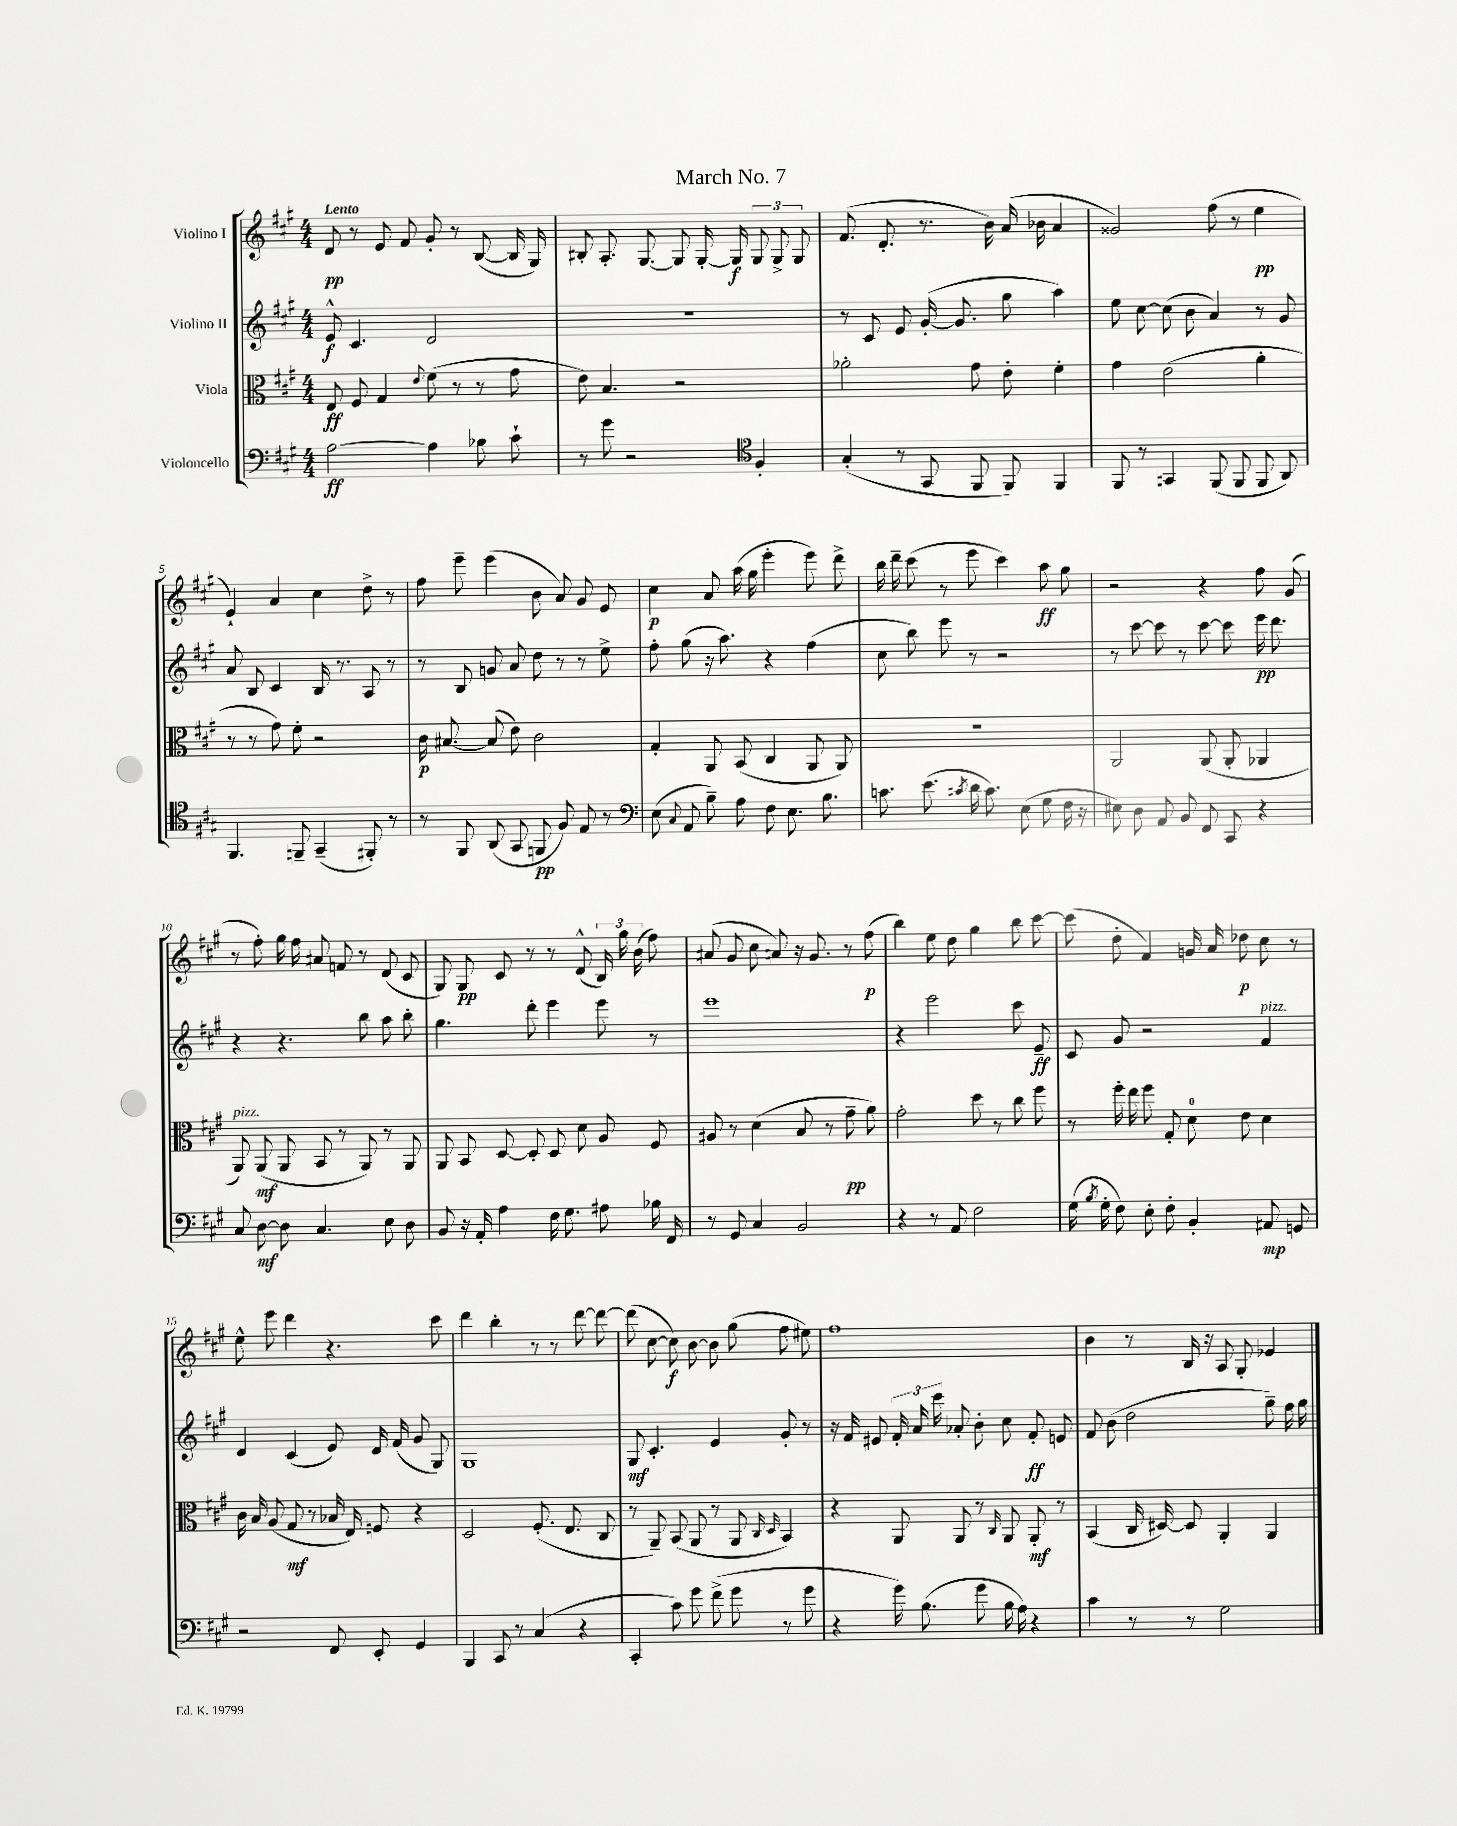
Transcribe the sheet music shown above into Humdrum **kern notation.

**kern	**dynam	**kern	**dynam	**kern	**dynam	**kern	**dynam
*part4	*part4	*part3	*part3	*part2	*part2	*part1	*part1
*staff4	*staff4	*staff3	*staff3	*staff2	*staff2	*staff1	*staff1
*I"Violoncello	*	*I"Viola	*	*I"Violino II	*	*I"Violino I	*
*clefF4	*	*clefC3	*	*clefG2	*	*clefG2	*
*k[f#c#g#]	*	*k[f#c#g#]	*	*k[f#c#g#]	*	*k[f#c#g#]	*
*M4/4	*	*M4/4	*	*M4/4	*	*M4/4	*
=1	=1	=1	=1	=1	=1	=1	=1
!	!	!	!	!	!	!LO:TX:a:B:t=Lento	!
[2A\	ff	8E/	ff	8e^^/	f	8d/	pp
.	.	8F#/	.	4.c#/	.	8r	.
.	.	4G#/	.	.	.	8e/	.
.	.	.	.	.	.	8f#/	.
.	.	8qqe/	.	.	.	.	.
4A\]	.	(8f#\	.	2d/	.	8g#'/	.
.	.	8r	.	.	.	8r	.
8B-X\	.	8r	.	.	.	([8B/	.
8c#`\	.	8g#\	.	.	.	16B/]	.
.	.	.	.	.	.	16G#/)	.
=2	=2	=2	=2	=2	=2	=2	=2
8r	.	8e\)	.	1r	.	8B#X'/	.
8g#\	.	4.B/	.	.	.	8.A'/	.
2r	.	.	.	.	.	.	.
.	.	.	.	.	.	[8.G#/	.
.	.	2r	.	.	.	8G#/]	.
.	.	.	.	.	.	[16G#'/	.
.	.	.	.	.	.	16G#/]	f
*clefC4	*	*	*	*	*	*	*
4F#'/	.	.	.	.	.	12G#/	.
.	.	.	.	.	.	12G#^/	.
.	.	.	.	.	.	12G#/	.
=3	=3	=3	=3	=3	=3	=3	=3
(4G#'/	.	2a-X'\	.	8r	.	(8.f#/	.
.	.	.	.	8c#/	.	.	.
.	.	.	.	.	.	8.d'/	.
8r	.	.	.	8e/	.	.	.
8GG#/	.	.	.	([16g#'/	.	8.r	.
.	.	.	.	8.g#/]	.	.	.
8FF#/	.	8g#\	.	.	.	.	.
.	.	.	.	.	.	16b\)	.
8FF#/)	.	8e'\	.	8gg#\	.	(16a/	.
.	.	.	.	.	.	16b-X\	.
4FF#/	.	4f#'\	.	4aa\)	.	4a/	.
=4	=4	=4	=4	=4	=4	=4	=4
8FF#/	.	4g#\	.	8ee\	.	2g##X/)	.
8r	.	.	.	[8cc#\	.	.	.
4GGn/	.	(2e\	.	(8cc#\]	.	.	.
.	.	.	.	8b\	.	.	.
(8FF#/	.	.	.	4a/)	.	(8ff#\	.
8FF#/	.	.	.	.	.	8r	.
8FF#/	.	4a'\	.	8r	.	4ee\	pp
8AA/)	.	.	.	8g#/	.	.	.
!!LO:LB:g=z
=5	=5	=5	=5	=5	=5	=5	=5
4.FF#/	.	8r	.	8a/	.	4e`/)	.
.	.	8r	.	8B/	.	.	.
.	.	8g#\)	.	4c#/	.	4a/	.
8FFn~/	.	8f#'\	.	.	.	.	.
(4GG#~/	.	2r	.	16B/	.	4cc#\	.
.	.	.	.	8.r	.	.	.
8FF#X'/)	.	.	.	8A/	.	8dd^\	.
8r	.	.	.	8r	.	8r	.
=6	=6	=6	=6	=6	=6	=6	=6
8r	.	16c#\	p	8r	.	8ff#\	.
.	.	[8.B#X/	.	.	.	.	.
8FF#/	.	.	.	8B/	.	8eee~\	.
(8AA/	.	(8B#/]	.	8gn/	.	(4eee\	.
8GG#/	.	8e\)	.	8a/	.	.	.
8FFn/	pp	2c#\	.	8dd\	.	8b\	.
8F#/)	.	.	.	8r	.	8a/)	.
8E/	.	.	.	8r	.	8g#/	.
8r	.	.	.	8ee^\	.	8e/	.
=7	=7	=7	=7	=7	=7	=7	=7
*clefF4	*	*	*	*	*	*	*
(8E\	.	4G#'/	.	8ff#'\	.	4cc#\	p
8qqC#/	.	.	.	.	.	.	.
8AA/	.	.	.	(8gg#\	.	.	.
8B~\)	.	8AA/	.	16r	.	8a/	.
.	.	.	.	8.aa\)	.	.	.
8A\	.	(8BB/	.	.	.	(16aa\	.
.	.	.	.	.	.	16gg#\	.
8F#\	.	4C#/	.	4r	.	4eee'\	.
8.E\	.	.	.	.	.	.	.
.	.	8AA/	.	(4ff#\	.	8eee\)	.
8.B\	.	.	.	.	.	.	.
.	.	8AA/)	.	.	.	8ddd^\	.
=8	=8	=8	=8	=8	=8	=8	=8
8.cn\	.	1r	.	8cc#\	.	16bb\	.
.	.	.	.	.	.	16ddd~\	.
.	.	.	.	8bb\)	.	(8ccc#\	.
(8.e\	.	.	.	.	.	.	.
.	.	.	.	8eee\	.	8r	.
8qc#X/	.	.	.	.	.	.	.
16d\	.	.	.	8r	.	8eee\	.
8.c#\)	.	.	.	.	.	.	.
.	.	.	.	2r	.	4ccc#\)	.
(8E\	.	.	.	.	.	.	.
8G#\	.	.	.	.	.	8aa\	ff
16F#\	.	.	.	.	.	8gg#\	.
16r	.	.	.	.	.	.	.
=9	=9	=9	=9	=9	=9	=9	=9
8E#X\)	.	2AA/	.	8r	.	2r	.
8D\	.	.	.	[8ccc#\	.	.	.
8AA/	.	.	.	8ccc#\]	.	.	.
8BB/	.	.	.	8r	.	.	.
8FF#/	.	(8AA/	.	[8ccc#\	.	4r	.
8CC#/	.	8AA'/	.	8ccc#\]	.	.	.
4r	.	4AA-X/	.	16eee\	pp	8ff#\	.
.	.	.	.	8.ddd\	.	.	.
.	.	.	.	.	.	(8g#/	.
!!LO:LB:g=z
=10	=10	=10	=10	=10	=10	=10	=10
!	!	!LO:TX:a:i:t=pizz.	!	!	!	!	!
8C#/	.	8AA/)	.	4r	.	8r	.
[8D\	mf	(8AA/	mf	.	.	8ff#'\)	.
8D\]	.	8AA/	.	4.r	.	16gg#\	.
.	.	.	.	.	.	16ff#\	.
4.C#/	.	8BB/	.	.	.	8a#X/	.
.	.	8r	.	.	.	8fn/	.
.	.	8AA/)	.	8bb\	.	8r	.
8E\	.	8r	.	8aa\	.	(8d/	.
8D\	.	8AA/	.	8bb'\	.	8c#/	.
=11	=11	=11	=11	=11	=11	=11	=11
8BB/	.	8AA/	.	4.gg#\	.	8G#/)	.
16r	.	8BB/	.	.	.	8G#/	pp
16AA'/	.	.	.	.	.	.	.
4A\	.	[8D/	.	.	.	8c#/	.
.	.	8D'/]	.	8ddd'\	.	8r	.
16F#\	.	8D/	.	4eee\	.	8r	.
8.G#\	.	.	.	.	.	.	.
.	.	8d\	.	.	.	(8d^^/	.
8A#X\	.	8A/	.	8eee\	.	24B/)	.
.	.	.	.	.	.	24gg#\	.
.	.	.	.	.	.	(24b\	.
16B-X\	.	8F#/	.	8r	.	8ff#\)	.
16FF#/	.	.	.	.	.	.	.
=12	=12	=12	=12	=12	=12	=12	=12
8r	.	8A#X/	.	1eee	.	(8a#X/	.
8GG#/	.	8r	.	.	.	8g#/	.
4C#/	.	(4d\	.	.	.	8cc#\	.
.	.	.	.	.	.	8an/)	.
2BB/	.	8B/	.	.	.	16r	.
.	.	.	.	.	.	8.g#/	.
.	.	8r	.	.	.	.	.
.	.	8g#~\	pp	.	.	8r	.
.	.	8a\)	.	.	.	(8ff#\	p
=13	=13	=13	=13	=13	=13	=13	=13
4r	.	2g#'\	.	4r	.	4bb\)	.
8r	.	.	.	2eee\	.	8ee\	.
8AA/	.	.	.	.	.	8dd\	.
2F#\	.	8dd\	.	.	.	4gg#\	.
.	.	8r	.	.	.	.	.
.	.	8cc#\	.	8ccc#\	.	8bb\	.
.	.	8ff#\	.	8e~/	ff	[8ccc#\	.
=14	=14	=14	=14	=14	=14	=14	=14
(16G#\	.	8r	.	8c#/	.	(8ccc#\]	.
8qB/	.	.	.	.	.	.	.
16G#'\	.	.	.	.	.	.	.
8F#\)	.	16ff#'\	.	8g#/	.	8dd'\	.
.	.	16ee\	.	.	.	.	.
8E'\	.	8ff#\	.	2r	.	4f#/)	.
8F#'\	.	8G#'/	.	.	.	.	.
4BB'/	.	8d\	.	.	.	16gn/	.
.	.	.	.	.	.	16a/	.
.	.	8e\	.	.	.	8dd-X\	p
!	!	!	!	!LO:TX:a:i:t=pizz.	!	!	!
8AA#X/	mp	4d\	.	4f#/	.	8cc#\	.
8GGn/	.	.	.	.	.	8r	.
!!LO:LB:g=z
=15	=15	=15	=15	=15	=15	=15	=15
2r	.	16c#\	.	4d/	.	8ee^^\	.
.	.	16B/	.	.	.	.	.
.	.	(8A/	.	.	.	8eee\	.
.	.	8G#/	mf	(4c#/	.	4ddd\	.
.	.	8r	.	.	.	.	.
8FF#/	.	16B-X/	.	8e/)	.	4.r	.
.	.	16E/)	.	.	.	.	.
8EE'/	.	8Fn/	.	16d/	.	.	.
.	.	.	.	(16f#/	.	.	.
4GG#/	.	4r	.	8g#/	.	.	.
.	.	.	.	8G#/)	.	8ccc#\	.
=16	=16	=16	=16	=16	=16	=16	=16
4BBB/	.	2D/	.	1G#	.	4ddd\	.
8CC#/	.	.	.	.	.	4bb'\	.
8r	.	.	.	.	.	.	.
(4C#/	.	(8.F#'/	.	.	.	8r	.
.	.	.	.	.	.	8r	.
.	.	8.E/	.	.	.	.	.
4r	.	.	.	.	.	[8ddd\	.
.	.	8C#/	.	.	.	8ddd\_	.
=17	=17	=17	=17	=17	=17	=17	=17
4CC#'/	.	8r	.	8G#/	mf	(8ddd\]	.
.	.	8AA~/)	.	4.c#'/	.	[8cc#\	.
8c#\)	.	(8BB/	.	.	.	8cc#\])	f
8g#\	.	8AA/	.	.	.	[8b\	.
(8f#^\	.	8r	.	4e/	.	8b\]	.
8g#\	.	8AA/	.	.	.	(8gg#\	.
.	.	16qqC#/	.	.	.	.	.
.	.	16qqD/	.	.	.	.	.
8r	.	4BB/)	.	8g#'/	.	8ff#\	.
8g#\	.	.	.	8r	.	8ee#X\)	.
=18	=18	=18	=18	=18	=18	=18	=18
4r	.	4r	.	16r	.	1ff#	.
.	.	.	.	16f#/	.	.	.
.	.	.	.	8e#X/	.	.	.
16g#\)	.	8AA/	.	24f#'/	.	.	.
.	.	.	.	24a/	.	.	.
(8.B\	.	.	.	.	.	.	.
.	.	.	.	24ccc#\	.	.	.
.	.	8AA/	.	8a-X'/	.	.	.
8g#\	.	8r	.	8b'\	.	.	.
.	.	16qqC#/	.	.	.	.	.
16B\	.	8AA/	.	8cc#\	.	.	.
16A\)	.	.	.	.	.	.	.
4r	.	8AA'/	mf	8f#'/	ff	.	.
.	.	8r	.	8en/	.	.	.
=19	=19	=19	=19	=19	=19	=19	=19
4c#\	.	(4BB/	.	8f#/	.	4b\	.
.	.	.	.	(8b\	.	.	.
8r	.	16C#/	.	2dd\	.	8r	.
.	.	[16D#X/)	.	.	.	.	.
8r	.	8D#/]	.	.	.	16B/	.
.	.	.	.	.	.	16r	.
2G#\	.	4AA'/	.	.	.	8A/	.
.	.	.	.	.	.	8G#'/	.
.	.	4AA/	.	8gg#~\)	.	4e-X/	.
.	.	.	.	16ff#\	.	.	.
.	.	.	.	16gg#\	.	.	.
==	==	==	==	==	==	==	==
*-	*-	*-	*-	*-	*-	*-	*-
